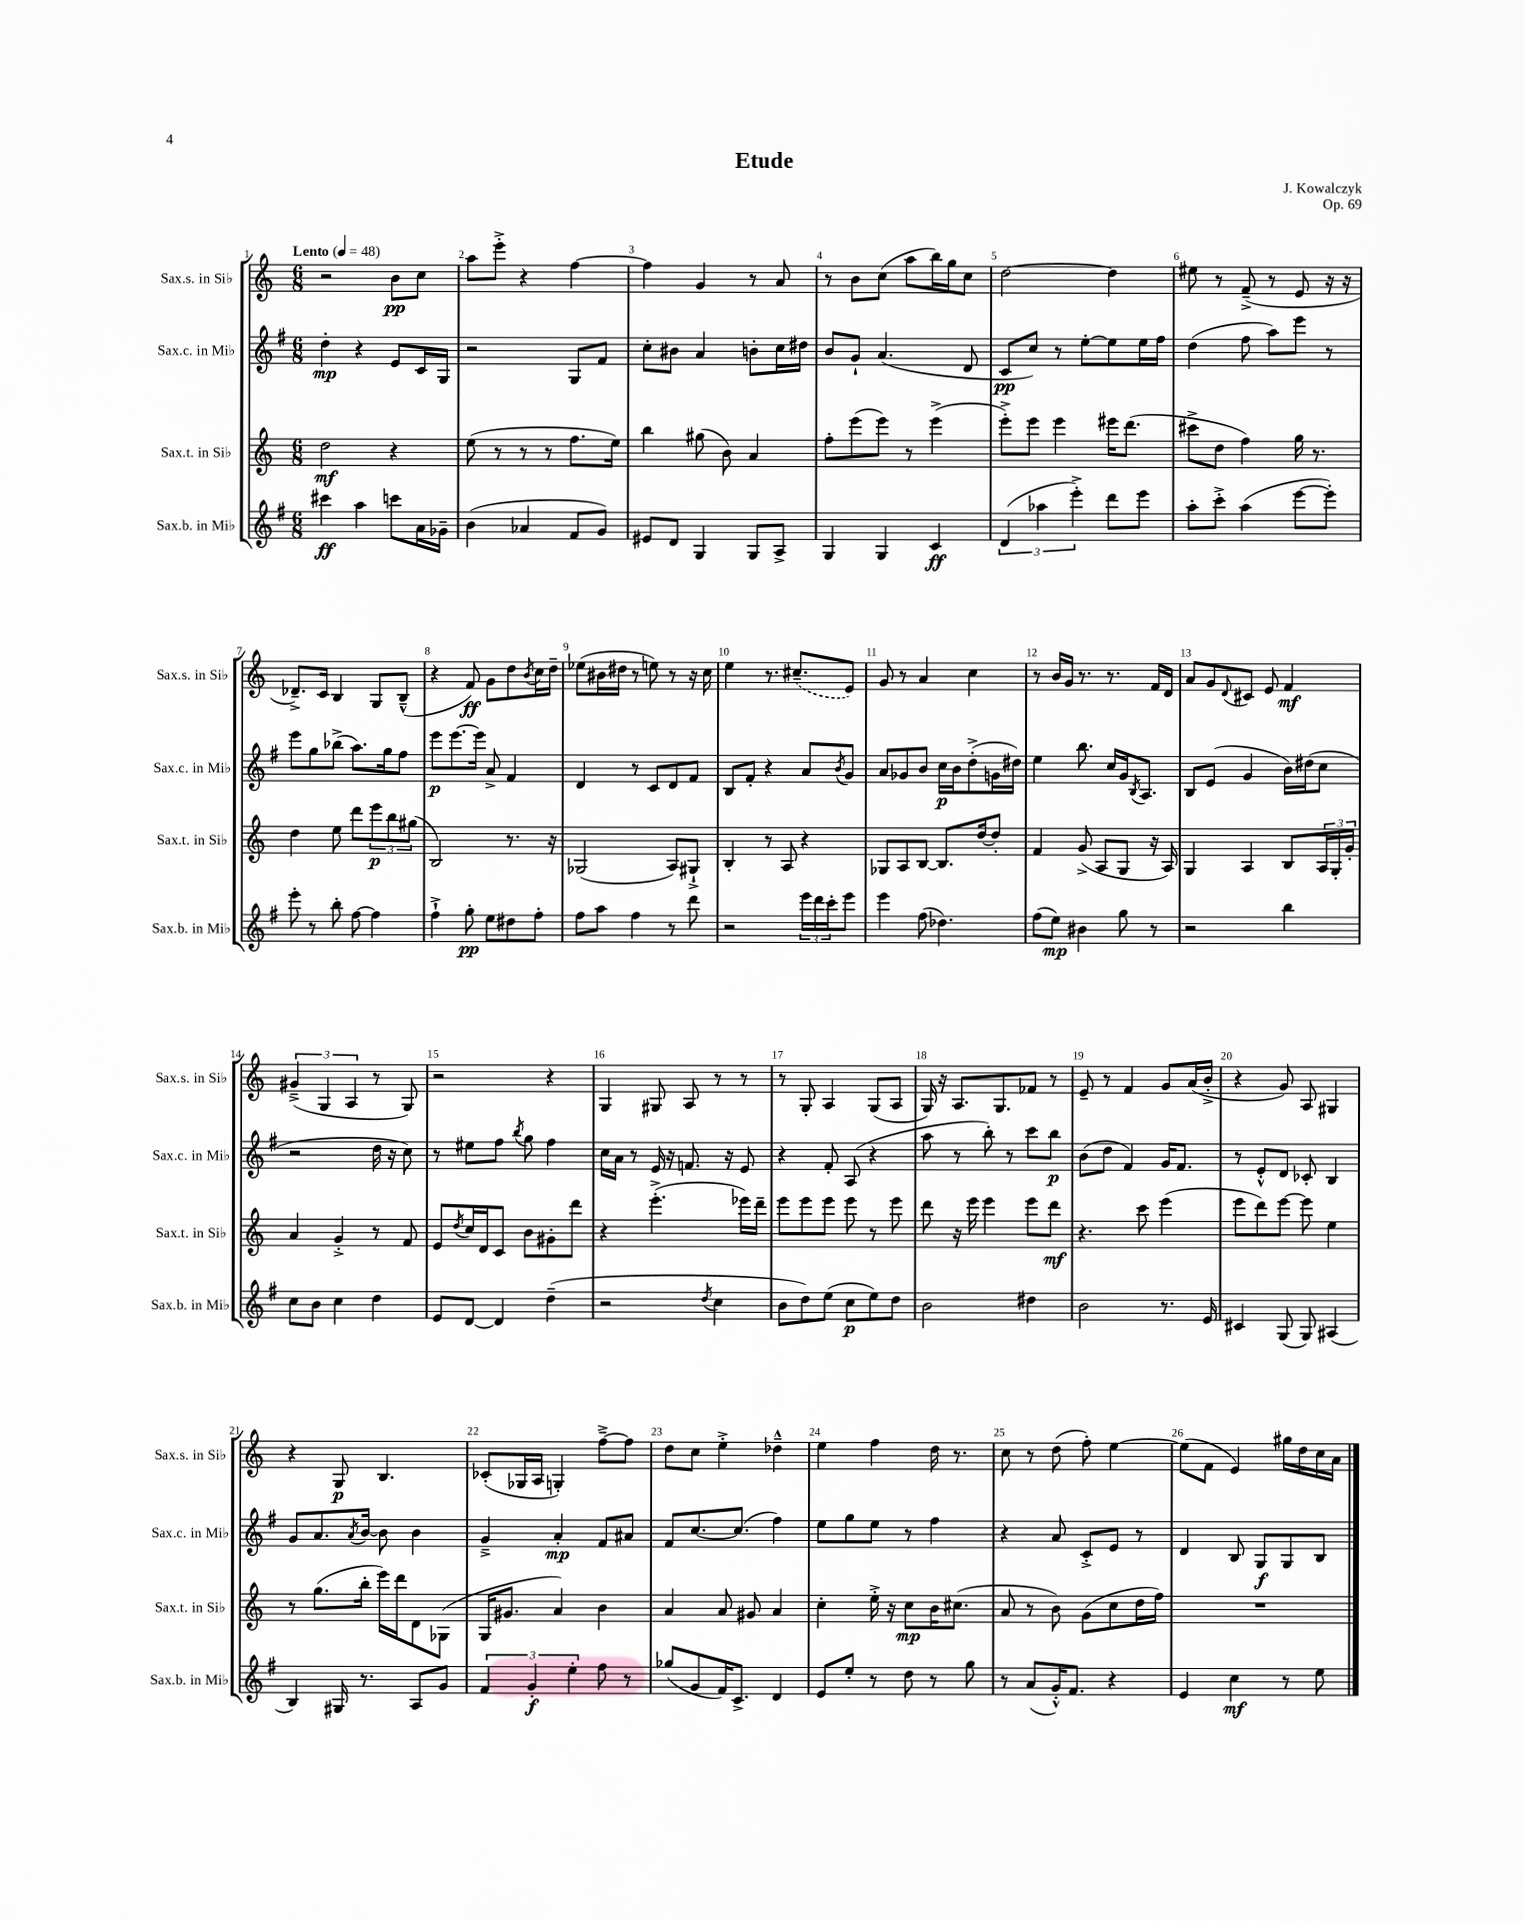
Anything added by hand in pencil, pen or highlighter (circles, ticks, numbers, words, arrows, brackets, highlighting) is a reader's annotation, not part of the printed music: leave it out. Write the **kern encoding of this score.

**kern	**kern	**kern	**kern
*staff4	*staff3	*staff2	*staff1
*clefG2	*clefG2	*clefG2	*clefG2
*k[f#]	*k[]	*k[f#]	*k[]
*M6/8	*M6/8	*M6/8	*M6/8
*MM48	*MM48	*MM48	*MM48
4ccc#	2dd	4dd'	2r
4aa	.	4r	.
8ccc	4r	8e	8b
16a	.	16c	8cc
16g-~	.	16G	.
=	=	=	=
(4b	(8ee	2r	8aa
.	8r	.	8eee'^
4a-	8r	.	4r
.	8r	.	.
8f#	8.ff	8G	[4ff
8g)	.	8f#	.
.	16ee)	.	.
=	=	=	=
8e#	4bb	8cc'	4ff]
8d	.	8b#	.
4G	(8gg#	4a	4g
.	8b)	.	.
8G	4a	8b'	8r
8A^	.	16cc	8a
.	.	16dd#	.
=	=	=	=
4G	8ff'	8b	8r
.	(8eee	8g`	8b
4G	8eee)	(4.a	(8cc
.	8r	.	8aa
4c	(4eee^	.	16bb)
.	.	.	16gg
.	.	8d	8cc
=	=	=	=
(6d	8eee'^)	8c	[2dd
.	8eee	8cc)	.
6aa-	.	.	.
.	4eee	8r	.
6eee'^)	.	.	.
.	.	[8ee'	.
8ddd	16eee#	8ee]	4dd]
.	(8.ddd	.	.
8eee	.	16ee	.
.	.	16ff#	.
=	=	=	=
8aa'	8ccc#^	(4dd	8ee#
8ccc'^	8dd	.	8r
(4aa	4ff)	8ff#	(8f~^
.	.	8aa)	8r
[8eee	16gg	8eee	8e
.	8.r	.	.
8eee'])	.	8r	16r
.	.	.	16r
=	=	=	=
8eee'	4dd	8eee	8.d-~^)
8r	.	8gg	.
.	.	.	16c
8bb'	8ee	(8bb-^	4B
[8ff#	8ddd	8.aa)	.
4ff#]	12eee	.	8G
.	.	16gg	.
.	12bb	.	.
.	.	8ff#	(8B~^^
.	(12gg#	.	.
=	=	=	=
4ff#`^	2B)	8eee	4r
.	.	[8.eee	.
8gg'	.	.	8f)
.	.	16eee]	.
8ee	.	8a^	8g
8dd#	8.r	4f#	8dd
.	.	.	8qb
8ff#'	.	.	16cc
.	16r	.	16dd~
=	=	=	=
8ff#	(2G-	4d	(8ee-
8aa	.	.	16b#
.	.	.	16dd#
4ff#	.	8r	8r
.	.	8c	8ee)
8r	8A)	8d	8r
8ddd	8G#`^	8f#	16r
.	.	.	16cc
=	=	=	=
2r	4B'	8B	4ee
.	.	8f#'	.
.	8r	4r	8.r
.	8A	.	.
.	.	.	(8.cc#~
24eee	4r	8a	.
24ddd	.	.	.
24ccc'	.	.	.
.	.	8qb	.
8eee	.	8g	8e)
=	=	=	=
4eee	8G-	8a	8g
.	8A	8g-	8r
(8ff#	[8B	8b	4a
4.dd-)	8.B]	16cc	.
.	.	16b	.
.	.	(8dd'^	4cc
.	[16dd	.	.
.	8dd']	16g	.
.	.	16dd#)	.
=	=	=	=
(8ff#	4f	4ee	8r
8ee)	.	.	16b
.	.	.	16g
4b#	(8g^	8.bb	8.r
.	8A	.	.
.	.	16cc	8.r
8gg	8G	16g	.
.	.	8qB	.
.	.	8.A	.
8r	16r	.	16f
.	16A)	.	16d
=	=	=	=
2r	4G	8B	8a
.	.	(8e	8g
.	.	.	8qqd
.	4A	4g	8c#
.	.	.	8e
4bb	8B	16b)	4f
.	.	(16dd#	.
.	24A	8cc	.
.	24G'	.	.
.	24g'	.	.
=	=	=	=
8cc	4a	2r	(6g#~^
8b	.	.	.
.	.	.	6G
4cc	4g'^	.	.
.	.	.	6A
4dd	8r	16dd	8r
.	.	16r	.
.	8f	8cc)	8G)
=	=	=	=
8e	8e	8r	2r
.	8qdd	.	.
[8d	16cc	8ee#	.
.	16d	.	.
4d]	8c	8ff#	.
.	.	8qbb	.
.	8b	8gg	.
(4dd~	8g#'	4ff#	4r
.	8ddd	.	.
=	=	=	=
2r	4r	16cc	4G
.	.	16a	.
.	.	8r	.
.	(4.eee'^	16e	8G#
.	.	16r	.
.	.	8.f	8A
8qdd	.	.	.
4cc	.	.	8r
.	.	16r	.
.	16eee-)	8e	8r
.	16ddd~	.	.
=	=	=	=
8b	8eee	4r	8r
8dd)	8eee	.	8G'
(8ee	8eee	8f#'	4A
8cc	8eee	(8A	.
8ee)	8r	4r	(8G
8dd	8eee	.	8A
=	=	=	=
2b	8ddd	8aa	16G)
.	.	.	16r
.	16r	8r	8.A
.	16eee	.	.
.	4eee	8bb')	.
.	.	.	8.G
.	.	8r	.
4dd#	8eee	8ccc	8f-
.	8ddd	8bb	8r
=	=	=	=
2b	4.r	(8b	8e~
.	.	8dd	8r
.	.	4f#)	4f
.	8ccc	.	.
8.r	(4eee	16g	8g
.	.	8.f#	.
.	.	.	(16a
16e	.	.	16b'^
=	=	=	=
4c#	8eee	8r	4r
.	8ddd)	8e'^^	.
(8G	[8eee	8d	8g)
8G)	8eee]	8c-'	8A
(4A#	4ee	4B	4G#
=	=	=	=
4B)	8r	8g	4r
.	(8.gg	8.a	.
16G#	.	.	8G
.	.	8qa	.
8.r	16bb'	[16b	.
.	16eee)	8b]	4.B
.	16ddd	.	.
8A	8d	4b	.
8g	(8G-	.	.
=	=	=	=
6f#	16G	4g~^	(8c-'
.	8.g#	.	.
.	.	.	16G-
6g'	.	.	.
.	.	.	16A
.	4a)	4a'	4G')
6ee'	.	.	.
8ff#	4b	8f#	[8ff~^
8r	.	8a#	8ff]
=	=	=	=
(8gg-	4a	8f#	8dd
8g	.	[8.cc	8cc
16f#)	8a	.	4ee'^
8.c^	.	(8.cc]	.
.	8g#	.	.
4d	4a	4ff#)	4dd-~^^
=	=	=	=
8e	4cc'	8ee	4ee
8ee'	.	8gg	.
8r	16ee'^	8ee	4ff
.	16r	.	.
8dd	8cc	8r	.
8r	16b	4ff#	16dd
.	(8.cc#	.	8.r
8gg	.	.	.
=	=	=	=
8r	8a	4r	8cc
(8a	8r	.	8r
16g'^^)	8b)	8a	(8dd
8.f#	.	.	.
.	(8g	8c'^	8ff')
4r	8cc	8e	[4ee
.	16dd	8r	.
.	16ff)	.	.
=	=	=	=
4e	2.r	4d	(8ee]
.	.	.	8f
4cc	.	8B	4e)
.	.	8G	.
8r	.	8G	16gg#
.	.	.	16dd
8ee	.	8B	16cc
.	.	.	16a
==	==	==	==
*-	*-	*-	*-
